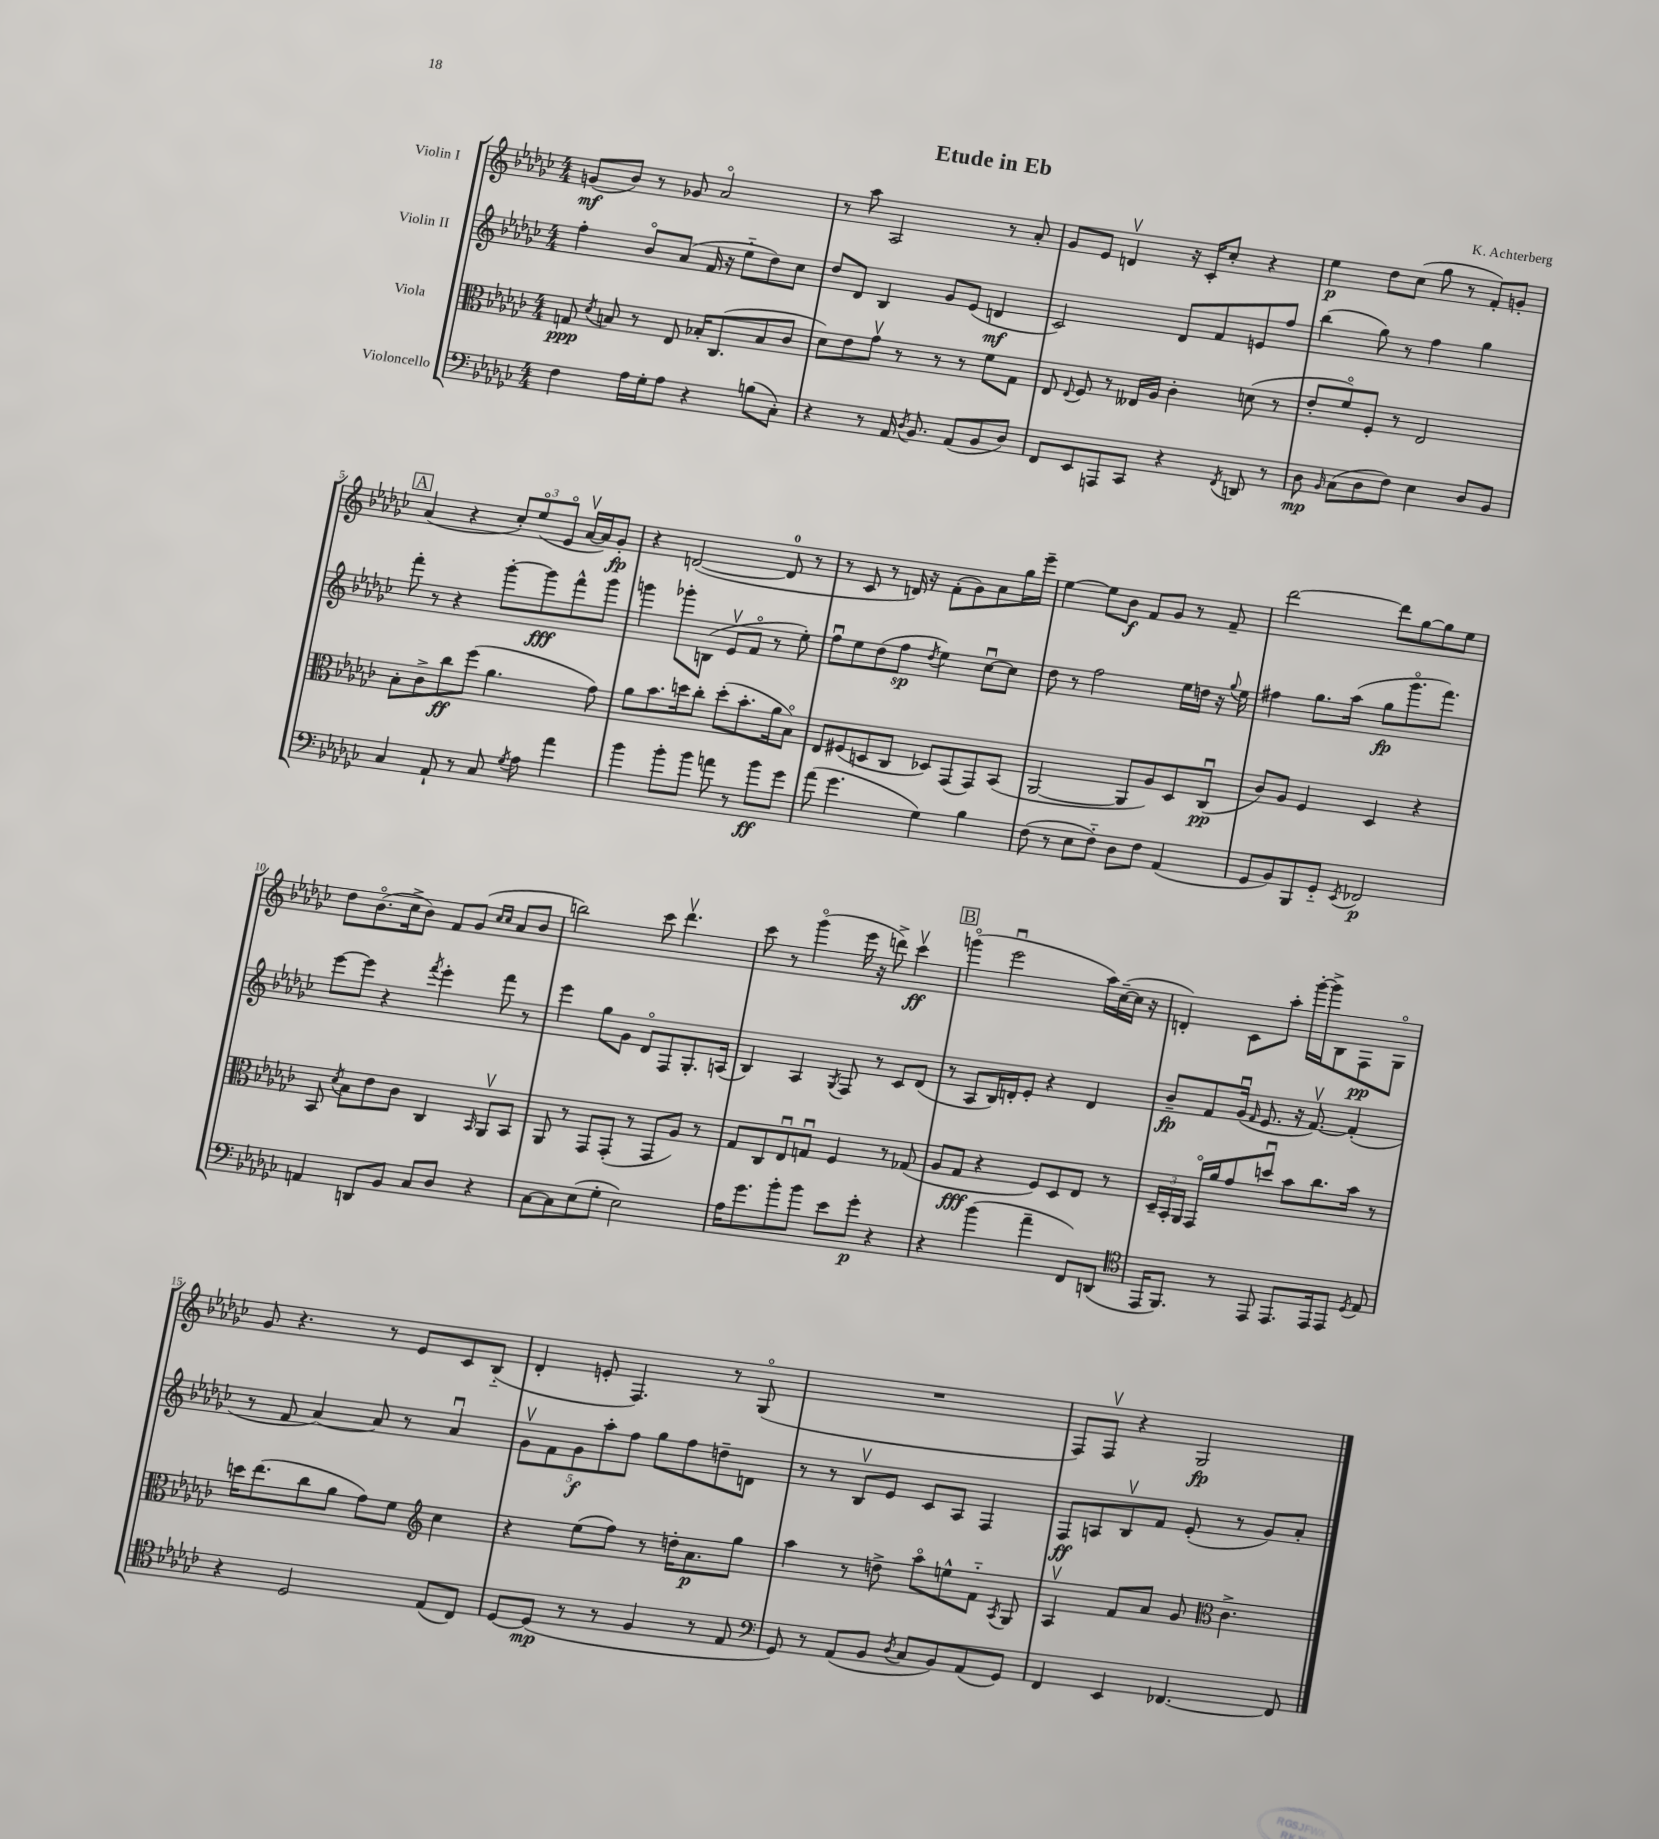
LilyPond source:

\header { title = "Etude in Eb" composer = "K. Achterberg" }
<<
\new StaffGroup <<
\new Staff = "s0" \with { instrumentName = "Violin I" } {
    \clef treble \key ges \major \numericTimeSignature \time 4/4
    \autoBeamOff g'8[\mf( bes'8]) r8 ges'8 aes'2\flageolet |
    r8 aes''8 aes2 r8 aes'8-. |
    ges'8[ ees'8] d'4\upbow r16 ces'16[-. ces''8]-. r4 |
    ees''4\p des''8[ ces''8]( ges''8 r8 f'8[-.) g'8]-. |
    \mark \markup { \box "A" } aes'4( r4 \tuplet 3/2 { ces''8[-.) ees''8\flageolet( ees'8]\flageolet } aes'16[~\upbow aes'16) ges'8]-.\fp |
    r4 d'2~( d'8-0 r8 |
    r8 ces'8 r8 d'16) r16 f'8[-.( ges'8) aes'8 ges''16 ees'''16]-- |
    ees''4~ ees''8[ bes'8]\f f'8[ ges'8] r8 f'8-- |
    des'''2~ des'''8[ ges''8~ ges''8 ees''8] |
    des''8[ bes'8.\flageolet( ces''16-> bes'8]) f'8[ ges'8]( \grace { ces''16[ ces''16] } aes'8[ bes'8] |
    b''2) ces'''8 des'''4.\upbow |
    ces'''8 r8 ges'''4\flageolet( ees'''16 r16 d'''8->) ces'''4\upbow\ff |
    \mark \markup { \box "B" } g'''4\flageolet( ees'''2\downbow aes''16[) ces''16~--( ces''16] r16 |
    d'4-.) ces'8[ aes''8]-. ges'''16[~-. ges'''16-> bes8 f8\pp ges8]\flageolet |
    ges'8 r4. r8 ees'8[ ces'8 bes8]-_( |
    des'4-. e'8-. f4.) r8 ges8\flageolet( |
    R1 |
    f8[) f8]\upbow r4 ges2\fp \bar "|." |
}
\new Staff = "s1" \with { instrumentName = "Violin II" } {
    \clef treble \key ges \major \numericTimeSignature \time 4/4
    \autoBeamOff f''4-. bes'8[\flageolet aes'8]( f'16 r16 ees''8[-_ des''8) ces''8] |
    des''8[ des'8] bes4 ges'8[ ees'8]( d'4\mf |
    ces'2) des'8[ f'8 e'8 f''8] |
    bes''4( ges''8) r8 f''4 ges''4 |
    \mark \markup { \box "A" } f'''8-. r8 r4 ges'''8[~-. ges'''8\fff f'''8-^ ges'''8] |
    g'''4 ges'''8[-. b8]( ees'8[\upbow f'8]\flageolet r8 ees''8-.) |
    f''8[\downbow ees''8 des''8( f''8]\sp \acciaccatura { des''8 } ees''4) ces''8[~\downbow ces''8] |
    des''8 r8 f''2 ees''16[ d''16] r16 \appoggiatura { ges''8 } ees''16 |
    fis''4 ges''8.[ aes''16]( ges''8[\fp ges'''8.\flageolet f'''8.]) |
    ees'''8[~ ees'''8] r4 \acciaccatura { f'''8 } ees'''4-. f'''8 r8 |
    ees'''4 ges''8[ ges'8] des'8[\flageolet f8 ges8.-. a16]( |
    bes4) aes4 \acciaccatura { ges8 } f8 r8 ces'8[ des'8]( |
    \mark \markup { \box "B" } r8 aes8[ bes16) d'16-. ees'8]-. r4 d'4 |
    bes'8[--\fp f'8 ges'16]\downbow( \grace { f'16 } ees'8. r16 f'8.~\upbow) f'4-.( |
    r8 f'8 aes'4~) aes'8 r8 aes'4\downbow |
    \tuplet 5/4 { ges'8[\upbow f'8 ges'8\f aes''8-. f''8] } ges''8[ f''8 d''8-- d'8] |
    r8 r8 bes8[\upbow ees'8] ces'8[ aes8] f4 |
    f8[\ff a8 bes8\upbow f'8] ees'8-.( r8 ges'8[) aes'8]-. \bar "|." |
}
\new Staff = "s2" \with { instrumentName = "Viola" } {
    \clef alto \key ges \major \numericTimeSignature \time 4/4
    \autoBeamOff g8\ppp \acciaccatura { des'8 } b8 r8 ees8 bes16[-. ces8.( bes8 ces'8] |
    des'8[) ees'8 ges'8]\upbow r8 r8 r8 f'8[ ges8] |
    ees8 \appoggiatura { ees8 } f8 r8 eeses16[ aes16] ces'4-. d'8( r8 |
    ees'8[-. f'8\flageolet) f8]-. r8 ees2 |
    \mark \markup { \box "A" } bes8[-. ces'8-> ces''8\ff f''8]( aes'4. ges'8) |
    aes'8[ bes'8. d''16 ces''8]-. d''8[-.( bes'8.-. aes'16 bes8]\flageolet) |
    ees8[ fis8( d8 ces8] des8[) ges,8( ges,8) bes,8]( |
    aes,2~ aes,8[ aes8) des8 ces8]\downbow\pp( |
    ces'8[) aes8] f4 des4 r4 |
    bes,8 \acciaccatura { des'8 } bes8[ ees'8 ces'8] ces4 \grace { bes,16 } aes,8[\upbow bes,8] |
    aes,8 r8 ges,8[ ges,8]-.( r8 ges,8[ aes8]) r8 |
    ges8[ ces8 ees8\downbow g8]\downbow f4 r8 ges8( |
    \mark \markup { \box "B" } aes8[ ges8]\fff r4 f8[) des8 ees8] r8 |
    \tuplet 3/2 { des16[-- bes,16-. aes,16] } ges,16[\flageolet aes'16 ges'8 d''8]\downbow bes'8[ ces''8. bes'16] r8 |
    d''16[ ees''8.( ces''8 aes'8] ges'8[) f'8] \clef treble ces''4 |
    r4 ees''8[( f''8]) r8 d''16[-. aes'8.\p ges''8] |
    aes''4 r8 d''8-> aes''8[\flageolet e''8-^ f'8]-_ \acciaccatura { aes8 } ges8 |
    aes4\upbow f'8[ aes'8] ges'8 \clef alto ces'4.-> \bar "|." |
}
\new Staff = "s3" \with { instrumentName = "Violoncello" } {
    \clef bass \key ges \major \numericTimeSignature \time 4/4
    \autoBeamOff f4 aes16[ ges16-. aes8] r4 b8[( ces8]-.) |
    r4 r8 aes,16 \acciaccatura { des8 } bes,8. aes,8[( bes,8 des8]) |
    f,8[ ees,8 a,,8 ces,8] r4 \acciaccatura { f,8 } d,8 r8 |
    des8\mp \grace { bes,16 } ces8[( des8 f8]) ees4 des8[ bes,8] |
    \mark \markup { \box "A" } ces4 aes,8-! r8 ces8 \acciaccatura { ges8 } aes8 aes'4 |
    bes'4 bes'8[-. bes'8] a'8 r8 bes'8[\ff ges'8] |
    aes'8( ges'4. ges4) bes4 |
    f8( r8 ees8[ f8]-_) des8[ f8] aes,4( |
    ges,8[ bes,8) bes,,8 ges,8]-_ \acciaccatura { ees,8 } fes,2\p |
    a,4 d,8[ bes,8] ces8[ des8] r4 |
    ces8[~ ces8 ees8( ges8]-. ees2) |
    aes16[ ges'8. bes'8-. bes'8] ees'8[ ges'8]-.\p r4 |
    \mark \markup { \box "B" } r4 bes'4( aes'4-- f,8[) d,8]( |
    \clef tenor ees,16[ f,8.]) r8 ees,8 ees,8.[ ees,16 ees,8] \acciaccatura { des8 } ees8 |
    r4 des2 ees8[( ces8]) |
    des8[~ des8]\mp( r8 r8 f4 r8 ees8 |
    \clef bass ges,8) r8 aes,8[( bes,8] \acciaccatura { des8 } ces8[ bes,8) aes,8( ges,8]) |
    f,4 ees,4 fes,4.~ fes,8 \bar "|." |
}
>>
>>
